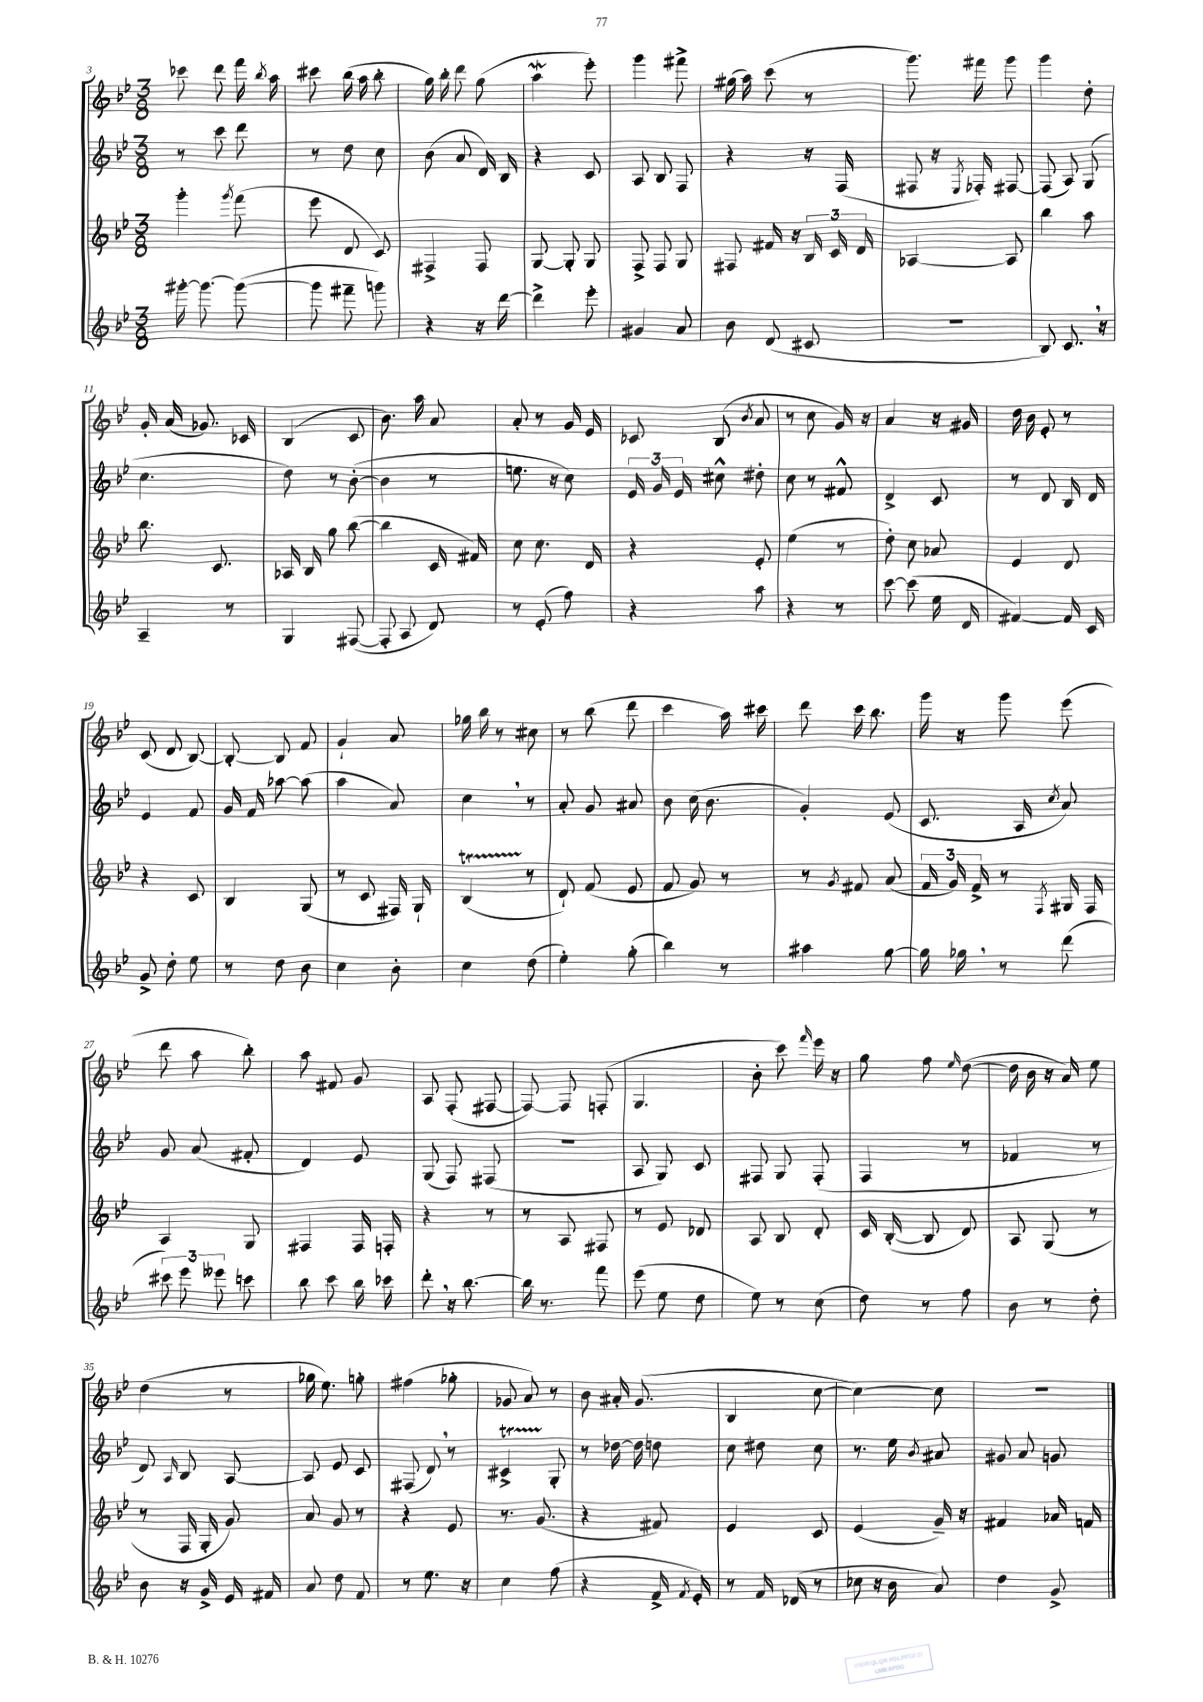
<<
\new StaffGroup <<
\new Staff = "s0" {
    \clef treble \key bes \major \numericTimeSignature \time 3/8
    \autoBeamOff ces'''8 d'''8 f'''16 \acciaccatura { bes''8 } a''16 |
    cis'''8 bes''16( a''16 bes''8-. |
    g''16) bes''16-. d'''8 g''8( |
    a''4\mordent ees'''8-.) |
    g'''4 fis'''8-> |
    gis''16( a''16) c'''8( r8 |
    g'''8.) fis'''16 g'''8 |
    g'''4 d''8-. |
    g'16-. a'16( ges'8.) ces'16 |
    bes4( c'8 |
    bes'8.) a''16 a'8 |
    a'8-. r8 g'16 ees'16 |
    ces'8 bes8( \acciaccatura { bes'8 } a'8 |
    r8 c''8 g'16) r16 |
    a'4 r16 gis'16 |
    d''16 bes'16 ees'8-. r8 |
    c'8( d'8 bes8~) |
    bes8~-. bes8 f'8 |
    g'4-! a'8 |
    ges''16 bes''16 r8 cis''8 |
    r8 bes''8( d'''8 |
    c'''4 a''16) cis'''16 |
    d'''8 c'''16 bes''8. |
    g'''16 r16 g'''8 ees'''8( |
    d'''8 a''8 bes''8-.) |
    a''8 fis'8 g'8 |
    a8 f8-.( fis8~ |
    fis8~) fis8 f8-.( |
    g4. |
    bes'8-. c'''8) \grace { f'''16 } ees'''16 r16 |
    g''8 f''8 \grace { ees''16 } d''8~( |
    d''16 bes'16 r16 a'16) ees''8 |
    d''4( r8 |
    ges''16 ees''8.) g''8-. |
    fis''4( ges''8-. |
    ges'8 a'8) r8 |
    bes'8 ais'16-. g'8.( |
    bes4 c''8~ |
    c''4~) c''8 |
    r4. \bar "|." |
}
\new Staff = "s1" {
    \clef treble \key bes \major \numericTimeSignature \time 3/8
    \autoBeamOff r8 c'''8 d'''8 |
    r8 d''8 c''8 |
    bes'8( a'8 d'16) bes16 |
    r4 c'8 |
    a8 bes8 f8 |
    r4 r16 f16( |
    fis8 r16 \acciaccatura { ees8 } fes16-.) fis8~ |
    fis8( a8) g8( |
    c''4. |
    d''8) r8 bes'8~-.( |
    bes'4 r8 |
    e''8. r16 c''8) |
    \tuplet 3/2 { ees'16 g'16 ees'16 } cis''8-^ dis''8-. |
    c''8 r8 fis'8-^ |
    d'4-> c'8 |
    r8 d'8 bes16 d'16 |
    ees'4 f'8 |
    g'16 f'16 aes''8~ aes''8( |
    a''4 a'8) |
    c''4 \breathe r8 |
    a'8-. g'8 ais'8 |
    bes'8 c''16( bes'8. |
    g'4-.) ees'8( |
    c'8. a16 \acciaccatura { c''8 } a'8) |
    g'8 a'8( fis'8-. |
    d'4) ees'8 |
    g8( f8) fis8( |
    R4. |
    a8 g8) c'8 |
    fis8 g8 fis8-.( |
    f4 r8 |
    fes'4 r8 |
    d'8) \grace { a16 } bes8 a8~ |
    a8 ees'8 c'8 |
    fis8( d'8) \breathe r8 |
    cis'4->\startTrillSpan g8-.\stopTrillSpan |
    r8 des''16~ des''16 d''8 |
    c''8 dis''8 c''8 |
    r8. ees''16 \acciaccatura { bes'8 } ais'8 |
    gis'8 a'8 g'8 \bar "|." |
}
\new Staff = "s2" {
    \clef treble \key bes \major \numericTimeSignature \time 3/8
    \autoBeamOff g'''4-. \acciaccatura { g'''8 } f'''8( |
    ees'''8 d'8 c'8) |
    fis4-> fis8 |
    g8~ g8-. g8 |
    f8-> f8 g8 |
    fis8 fis'16 r16 \tuplet 3/2 { bes16 c'16 d'16 } |
    aes4~ aes8 |
    bes''4 a''8 |
    bes''8. c'8. |
    aes16 bes16 g''8 bes''8~( |
    bes''4 c'16 fis'16) |
    c''8 c''8. d'16 |
    r4 ees'8-. |
    ees''4( r8 |
    d''8-.) c''8 aes'8 |
    ees'4 d'8 |
    r4 c'8 |
    bes4 g8( |
    r8 c'8 fis16) g16-! |
    bes4\startTrillSpan( r8\stopTrillSpan |
    d'8-!) f'8( ees'8 |
    f'8 g'8) r8 |
    r8 \acciaccatura { g'8 } fis'8 a'8( |
    \tuplet 3/2 { f'16 g'16) f'16-> } r8 \acciaccatura { f8 } gis16 f16 |
    a4 g8 |
    fis4 fis16 f16-. |
    r4 r8 |
    r8 a8 fis8 |
    r8 ees'8 des'8 |
    a8 bes8 d'8-. |
    c'16 bes16~-.( bes8 d'8) |
    a8 g8( r8 |
    r8 f16 g16-. g'8) |
    a'8 g'8 r8 |
    r4 ees'8 |
    r8. g'8.( |
    r4 fis'8) |
    ees'4 c'8 |
    ees'4( g'16--) r16 |
    fis'4 aes'16 f'16 \bar "|." |
}
\new Staff = "s3" {
    \clef treble \key bes \major \numericTimeSignature \time 3/8
    \autoBeamOff gis'''16~-. gis'''8.~ gis'''8~( |
    gis'''8 fis'''8-- g'''8) |
    r4 r16 d'''16~ |
    d'''4-> ees'''8-. |
    gis'4 a'8 |
    bes'8 d'8( cis'8 |
    R4. |
    bes8) c'8. \breathe r16 |
    a4-- r8 |
    g4 fis8~( |
    fis8-. a8 d'8) |
    r8 ees'8-.( f''8) |
    r4 a''8 |
    r4 r8 |
    c'''8~ c'''8( ees''16 d'16 |
    fis'4~) fis'16 c'16 |
    g'8-> d''8-. ees''8 |
    r8 d''8 bes'8 |
    c''4 bes'8-. |
    c''4 d''8( |
    ees''4-.) g''8-.( |
    bes''4) r8 |
    ais''4 g''8~ |
    g''16 ges''16 \breathe r8 d'''8( |
    \tuplet 3/2 { cis'''8) ees'''8 eeses'''8 } c'''8 |
    bes''8 c'''8 bes''16 ces'''16 |
    d'''8-. \breathe r16 bes''8.~ |
    bes''16 r8. f'''8 |
    ees'''8( ees''8 d''8 |
    ees''8) r8 c''8( |
    d''8) r8 f''8 |
    bes'8 r8 d''8-. |
    bes'8 r16 g'16-> ees'16 fis'16 |
    a'8 d''8 f'8 |
    r8 ees''8. r16 |
    c''4 f''8( |
    r4 f'16-> \acciaccatura { f'8 } ees'16-.) |
    r8 f'16 des'16( r8 |
    ces''8 r16 bes'16 a'8) |
    d''4 g'8-> \bar "|." |
}
>>
>>
\layout { \context { \Score currentBarNumber = #3 } }
